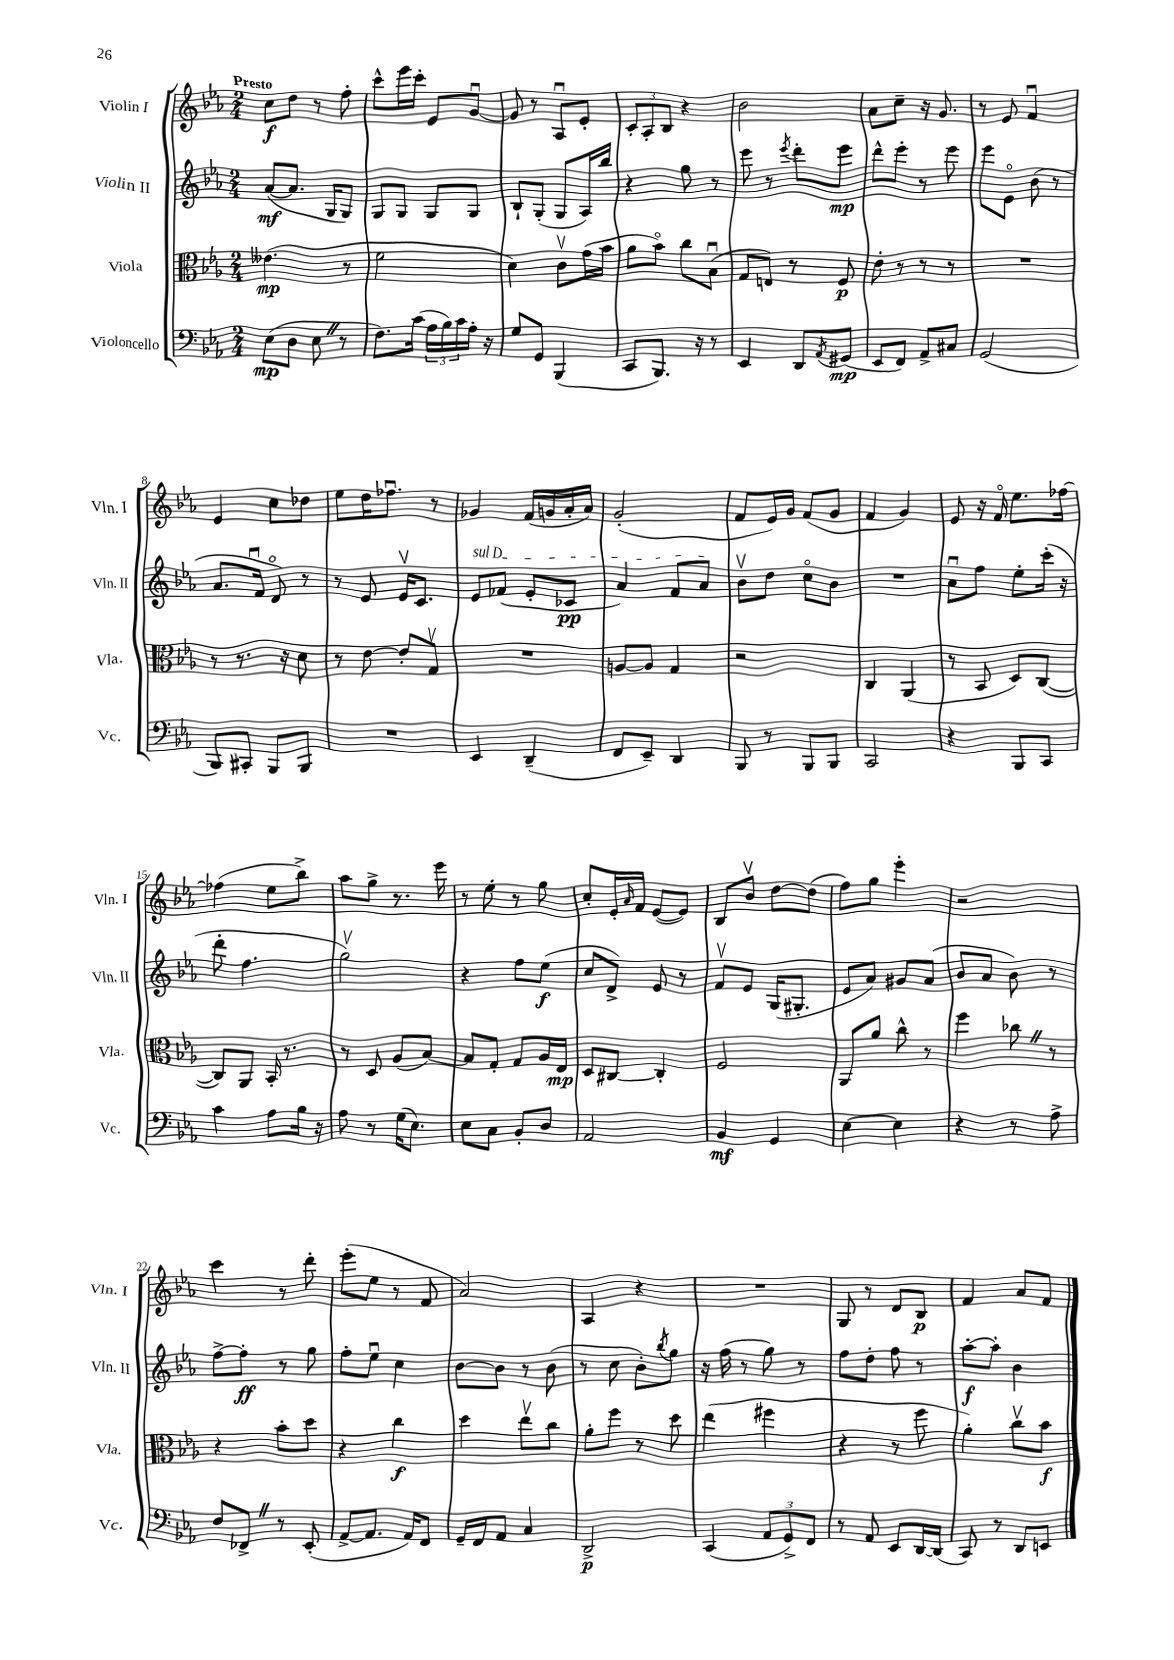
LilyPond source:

<<
\new StaffGroup <<
\new Staff = "s0" \with { instrumentName = "Violin I" shortInstrumentName = "Vln. I" } {
    \clef treble \key ees \major \numericTimeSignature \time 2/4 \tempo "Presto"
    c''8\f d''8 r8 f''8-. |
    c'''8-^ ees'''16 c'''16-. ees'8 g'8~\downbow |
    g'8 r8 aes8\downbow ees'8-. |
    \tuplet 3/2 { c'8-. aes8-. bes8 } r4 |
    bes'2 |
    aes'8 c''8-- r16 g'8. |
    r8 ees'8 f'4\downbow |
    ees'4 c''8 des''8 |
    ees''8 d''16 fes''8.\downbow r8 |
    ges'4 f'16( g'16 aes'16-. aes'16) |
    g'2-.( |
    f'8 ees'16) g'16 f'8( g'8 |
    f'4 g'4) |
    ees'8 r16 f'16\flageolet ees''8. fes''16~ |
    fes''4( ees''8 bes''8->) |
    aes''8 g''8-> r8. ees'''16 |
    r8 ees''8-. r8 g''8 |
    c''8-. ees'16-. \grace { aes'16 } f'16 ees'8~( ees'8) |
    bes8 bes'8\upbow d''8~ d''8( |
    f''8) g''8 ees'''4-. |
    r2 |
    c'''4 r8 d'''8-. |
    ees'''8-.( ees''8 r8 f'8 |
    aes'2) |
    aes4 r4 |
    R2 |
    g8 r8 d'8 bes8\p |
    f'4 aes'8 f'8 \bar "|." |
}
\new Staff = "s1" \with { instrumentName = "Violin II" shortInstrumentName = "Vln. II" } {
    \clef treble \key ees \major \numericTimeSignature \time 2/4
    aes'8~\mf( aes'8. g16 g8) |
    g8 g8 g8 g8 |
    bes8-! g8-.( g8 aes16) bes''16 |
    r4 g''8 r8 |
    ees'''8 r8 \acciaccatura { ees'''8 } d'''8-. ees'''8\mp |
    d'''8-^ ees'''8-. r8 ees'''8 |
    ees'''8 ees'8\flageolet bes'8( r8 |
    aes'8. f'16\downbow d'8\flageolet) r8 |
    r8 ees'8 ees'16\upbow c'8. |
    \once \override TextSpanner.bound-details.left.text = \markup { \italic "sul D" } ees'8\startTextSpan fes'8( ees'8-. ces'8\pp |
    aes'4) f'8 aes'8\stopTextSpan |
    bes'8\upbow d''8 c''8\flageolet bes'8 |
    R2 |
    aes'8\downbow f''8 ees''8-. c'''16-.( r16 |
    d'''8-. f''4. |
    g''2\upbow) |
    r4 f''8 ees''8\f( |
    c''8 d'8->) ees'8 r8 |
    f'8\upbow ees'8 g16( gis8.-. |
    ees'8 aes'8) gis'8 aes'8( |
    bes'8 aes'8 bes'8) r8 |
    f''8~-> f''8-.\ff r8 g''8 |
    f''8-. ees''8\downbow c''4 |
    bes'8~ bes'8 r8 bes'8( |
    r8 c''8 bes'8-.) \acciaccatura { bes''8 } g''8 |
    r16 f''16( r8 g''8) r8 |
    f''8 d''8-. f''8 r8 |
    aes''8~-.\f aes''8-. bes'4 \bar "|." |
}
\new Staff = "s2" \with { instrumentName = "Viola" shortInstrumentName = "Vla." } {
    \clef alto \key ees \major \numericTimeSignature \time 2/4
    eeses'4.\mp( r8 |
    f'2 |
    d'4) c'8\upbow g'16( bes'16 |
    aes'8 bes'8\flageolet) c''8 bes8\downbow( |
    g8 e8) r8 f8\p |
    ees'8-. r8 r8 r8 |
    R2 |
    r8 r8. r16 d'8 |
    r8 ees'8~ ees'8-. g8\upbow |
    R2 |
    a8~ a8 g4 |
    r2 |
    c4 aes,4( |
    r8 bes,8 d8) c8~( |
    c8) aes,8 bes,16-. r8. |
    r8 d8 aes8( bes8~) |
    bes8 g8-. g8 aes16 ees16\mp |
    d8 cis8~ cis4-. |
    f2 |
    aes,8 aes'8 c''8-^ r8 |
    f''4 ces''8 \once \override BreathingSign.text = \markup { \musicglyph "scripts.caesura.straight" } \breathe r8 |
    r4 bes'8-. d''8 |
    r4 c''4\f |
    d''4 ees''8\upbow c''8 |
    aes'8-. f''8 r8 d''8 |
    ees''4( fis''4 |
    r4 r8 f''8 |
    aes'4-.) c''8\upbow bes'8\f \bar "|." |
}
\new Staff = "s3" \with { instrumentName = "Violoncello" shortInstrumentName = "Vc." } {
    \clef bass \key ees \major \numericTimeSignature \time 2/4
    ees8\mp( d8 ees8 \once \override BreathingSign.text = \markup { \musicglyph "scripts.caesura.straight" } \breathe r8 |
    f8.) c'16( \tuplet 3/2 { aes16 bes16) c'16 } aes16-. r16 |
    g8 g,8 bes,,4( |
    c,8 bes,,8.) r16 r8 |
    ees,4 d,8 \acciaccatura { aes,8 } gis,8\mp( |
    ees,8 f,8) aes,8-> cis8 |
    g,2( |
    bes,,8) cis,8-. bes,,8 bes,,8 |
    R2 |
    ees,4 d,4--( |
    f,8 ees,8--) d,4 |
    bes,,8 r8 bes,,8 bes,,8 |
    c,2 |
    r4 bes,,8 c,8 |
    c'4 aes8 bes16 r16 |
    aes8 r8 g16( ees8.) |
    ees8 c8 bes,8-. d8 |
    aes,2 |
    bes,4\mf g,4 |
    ees4~ ees4 |
    r4 r8 aes8-> |
    f8 fes,8-> \once \override BreathingSign.text = \markup { \musicglyph "scripts.caesura.straight" } \breathe r8 ees,8-.( |
    aes,8~-> aes,8. aes,16) f,8 |
    g,16-- f,16 aes,8 c4 |
    d,2->\p |
    c,4( \tuplet 3/2 { aes,8 g,8->) f,8 } |
    r8 aes,8 ees,8 d,16~ d,16( |
    c,8) r8 d,8 e,8 \bar "|." |
}
>>
>>
